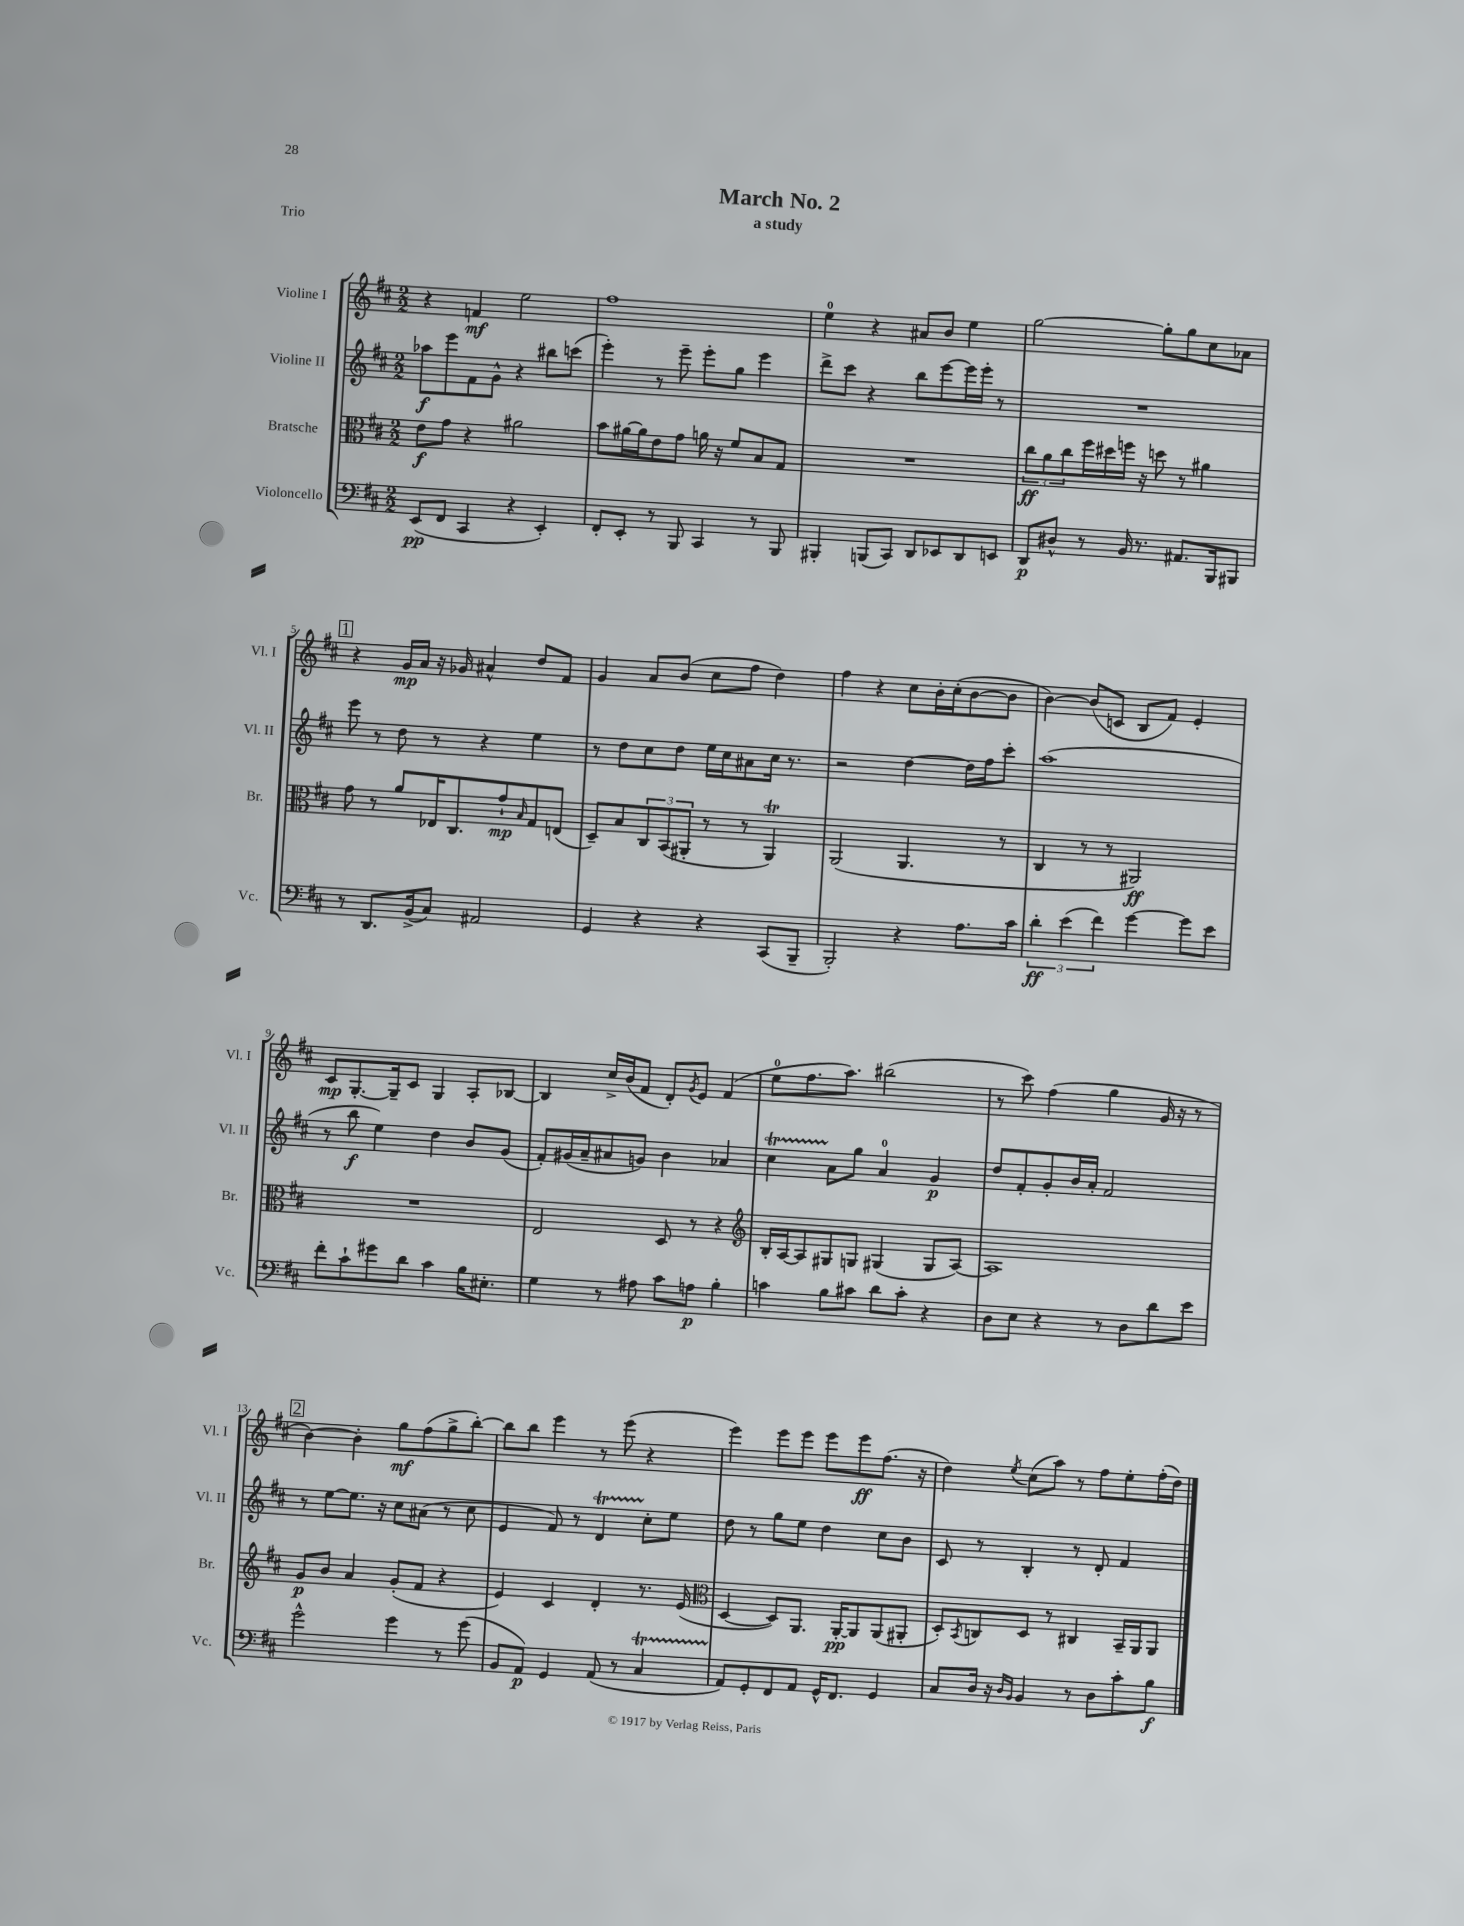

**kern	**kern	**kern	**kern
*staff4	*staff3	*staff2	*staff1
*clefF4	*clefC3	*clefG2	*clefG2
*k[f#c#]	*k[f#c#]	*k[f#c#]	*k[f#c#]
*M2/2	*M2/2	*M2/2	*M2/2
(8EE/L	8e\L	8aa-\L	4r
8FF#/J	8g\J	8eee\	.
4CC#/	4r	8f#\	4f/
.	.	8g^^\J	.
4r	2a#\	4r	2ee\
4EE'/)	.	8bb#\L	.
.	.	(8ccc\J	.
=	=	=	=
8FF#'/L	8b\L	4eee'\)	1ff#
8EE'/J	[16a#\L	.	.
.	16a#\]J	.	.
8r	8e\	8r	.
8BBB/	8g\J	8eee~\	.
4CC#/	16a\	8eee'\L	.
.	16r	.	.
.	8f#/L	8gg\J	.
8r	8B/	4eee\	.
8BBB/	8G/J	.	.
=	=	=	=
4BBB#'/	1r	8ddd^\L	4ee\
.	.	8ccc#\J	.
(8BBB/L	.	4r	4r
8CC#/J)	.	.	.
8DD/L	.	8bb\L	8a#/L
8EE-/	.	[8eee\	8b/J
8DD/	.	16eee\]L	4ee\
.	.	16eee'\JJ	.
8EE/J	.	8r	.
=	=	=	=
8DD/L	12cc#\L	1r	[2gg\
.	12a\	.	.
8D#^^/J	.	.	.
.	12cc#\	.	.
8r	16ff#\L	.	.
.	16dd#\	.	.
16BB/	16ff\JJ	.	.
8.r	16r	.	.
.	8dd\	.	8gg'\]L
8.AA#/L	8r	.	8gg\
.	4a#\	.	8cc#\
16BBB/k	.	.	.
8BBB#/J	.	.	8a-\J
=	=	=	=
8r	8g\	8eee\	4r
8.DD/L	8r	8r	.
.	8a/L	8dd\	16g/LL
(16BB^/k	.	.	16a/JJ
8C#/J)	16E-/K	8r	16r
.	8.C#/	.	16g-/
2AA#/	.	4r	4a#^^/
.	8g`/	.	.
.	16qqB/	.	.
.	8G/	4ee\	8dd/L
.	(8E/J	.	8f#/J
=	=	=	=
4GG/	8D~/L)	8r	4g/
.	8B/	8dd\L	.
4r	12C#/	8cc#\	8a/L
.	(12BB/	.	.
.	.	8dd\J	(8b/J
.	12AA#'/J	.	.
4r	8r	16ee\LL	8cc#\L
.	.	16cc#\J	.
.	8r	8a#\	8ff#\J
(8CC#/L	4AA#/)	16cc#\Jk	4dd\)
.	.	8.r	.
8BBB~/J	.	.	.
=	=	=	=
2BBB'/)	(2AA/	2r	4ff#\
.	.	.	4r
4r	4.AA/	[4dd\	8cc#\L
.	.	.	16b'\L
.	.	.	(16cc#'\J
8.A\L	.	16dd\]LL	[8b\
.	.	16ff#\J	.
.	8r	8ccc#'\J	8b\]J
16c#\Jk	.	.	.
=	=	=	=
6d'\	4C#/	(1aa	[4b\)
(6e\	.	.	.
.	8r	.	(8b/]L
6f#\)	.	.	.
.	8r	.	8c/J
[4g\	2AA#/)	.	8B/L
.	.	.	8f#/J)
8g\]L	.	.	4e'/
8e\J	.	.	.
=	=	=	=
8f#'\L	1r	8r	8c#/L
8c#`\	.	8bb\	[8.G'/
8g#\	.	4ee\)	.
.	.	.	16G~/]k
8d\J	.	.	8c#/J
4c#\	.	4dd\	4G/
16B\LK	.	8b/L	8A'/L
8.E#'\J	.	.	.
.	.	(8g/J	[8B-/J
=	=	=	=
4G\	2E/	8f#'/L)	4B-/]
.	.	(16g#/L	.
.	.	16a~/J	.
8r	.	8a#/	16cc#^/LL
.	.	.	(16b/J
8A#\	.	8g/J)	8f#/J
8c#\L	8D/	4b\	8d'/L)
.	.	.	8qg/
8A\J	8r	.	8e/J
4B'\	4r	4a-/	(4f#/
=	=	=	=
*	*clefG2	*	*
4c\	16B'/LL	4cc#\	8ee\L
.	[16A/J	.	.
.	8A/]	.	8.ff#\
8B\L	8G#/	8a\L	.
.	.	.	8.aa\J)
8c#\J	8G/J	8gg\J	.
8d\L	(4G#/	4a/	(2bb#\
8c#'\J	.	.	.
4r	8G#/L	4g/	.
.	[8A/J)	.	.
=	=	=	=
8D\L	1A]	8dd/L	8r
8E\J	.	8f#'/	8ccc#\)
4r	.	8g'/	(4ff#\
.	.	16b/L	.
.	.	16a'/JJ	.
8r	.	2f#/	4gg\
8D\L	.	.	.
8d\	.	.	16g/
.	.	.	16r
8e\J	.	.	8r
=	=	=	=
2g^^\	8g/L	8r	[4b\)
.	8b/J	[8ee\L	.
.	4a/	8.ee\]J	4b'\]
.	.	16r	.
4g\	(8g'/L	8cc#\L	8gg\L
.	8f#/J	(8a#\J	(8ff#\
8r	4r	8r	8gg^\
(8g\	.	8cc#\	[8bb'\J)
=	=	=	=
8BB/L	4e/)	4e/	8bb\]L
8AA/J)	.	.	8bb\J
4GG/	4c#/	8f#/)	4eee\
.	.	8r	.
(8AA/	4d'/	4d/	8r
8r	.	.	(8eee\
4C#/	8.r	8cc#'\L	4r
.	.	8ee\J	.
.	(16e/	.	.
=	=	=	=
*	*clefC3	*	*
8AA/L)	[4D/	8dd\	4eee\)
8GG'/	.	8r	.
8FF#/	8D/]L)	8gg\L	8eee\L
8AA/J	8.AA/J	8ee\J	8eee\J
16GG^^/LK	.	4dd\	8eee\L
8.FF#/J	[16AA'/LK	.	.
.	8AA/]	.	8eee\
4GG/	(8AA/	8cc#\L	(8.ff#\J
.	8AA#'/J	8b\J	.
.	.	.	16r
=	=	=	=
8C#/L	8D'/L)	8c#/	4dd\)
.	8qBB/	.	.
16D/Jk	8C/	8r	.
16r	.	.	.
16qqD/LL	.	.	.
16qqBB/JJ	.	.	8qee/
4BB/	8D/J	4B'/	(8cc#\L
.	8r	.	8aa\J)
8r	4C#/	8r	8r
8D\L	.	8d'/	8ff#\L
8c#'\	16BB~/LL	4f#/	8ee'\
.	16AA/J	.	.
8B\J	8AA/J	.	(16ff#'\L
.	.	.	16dd\JJ)
==	==	==	==
*-	*-	*-	*-
